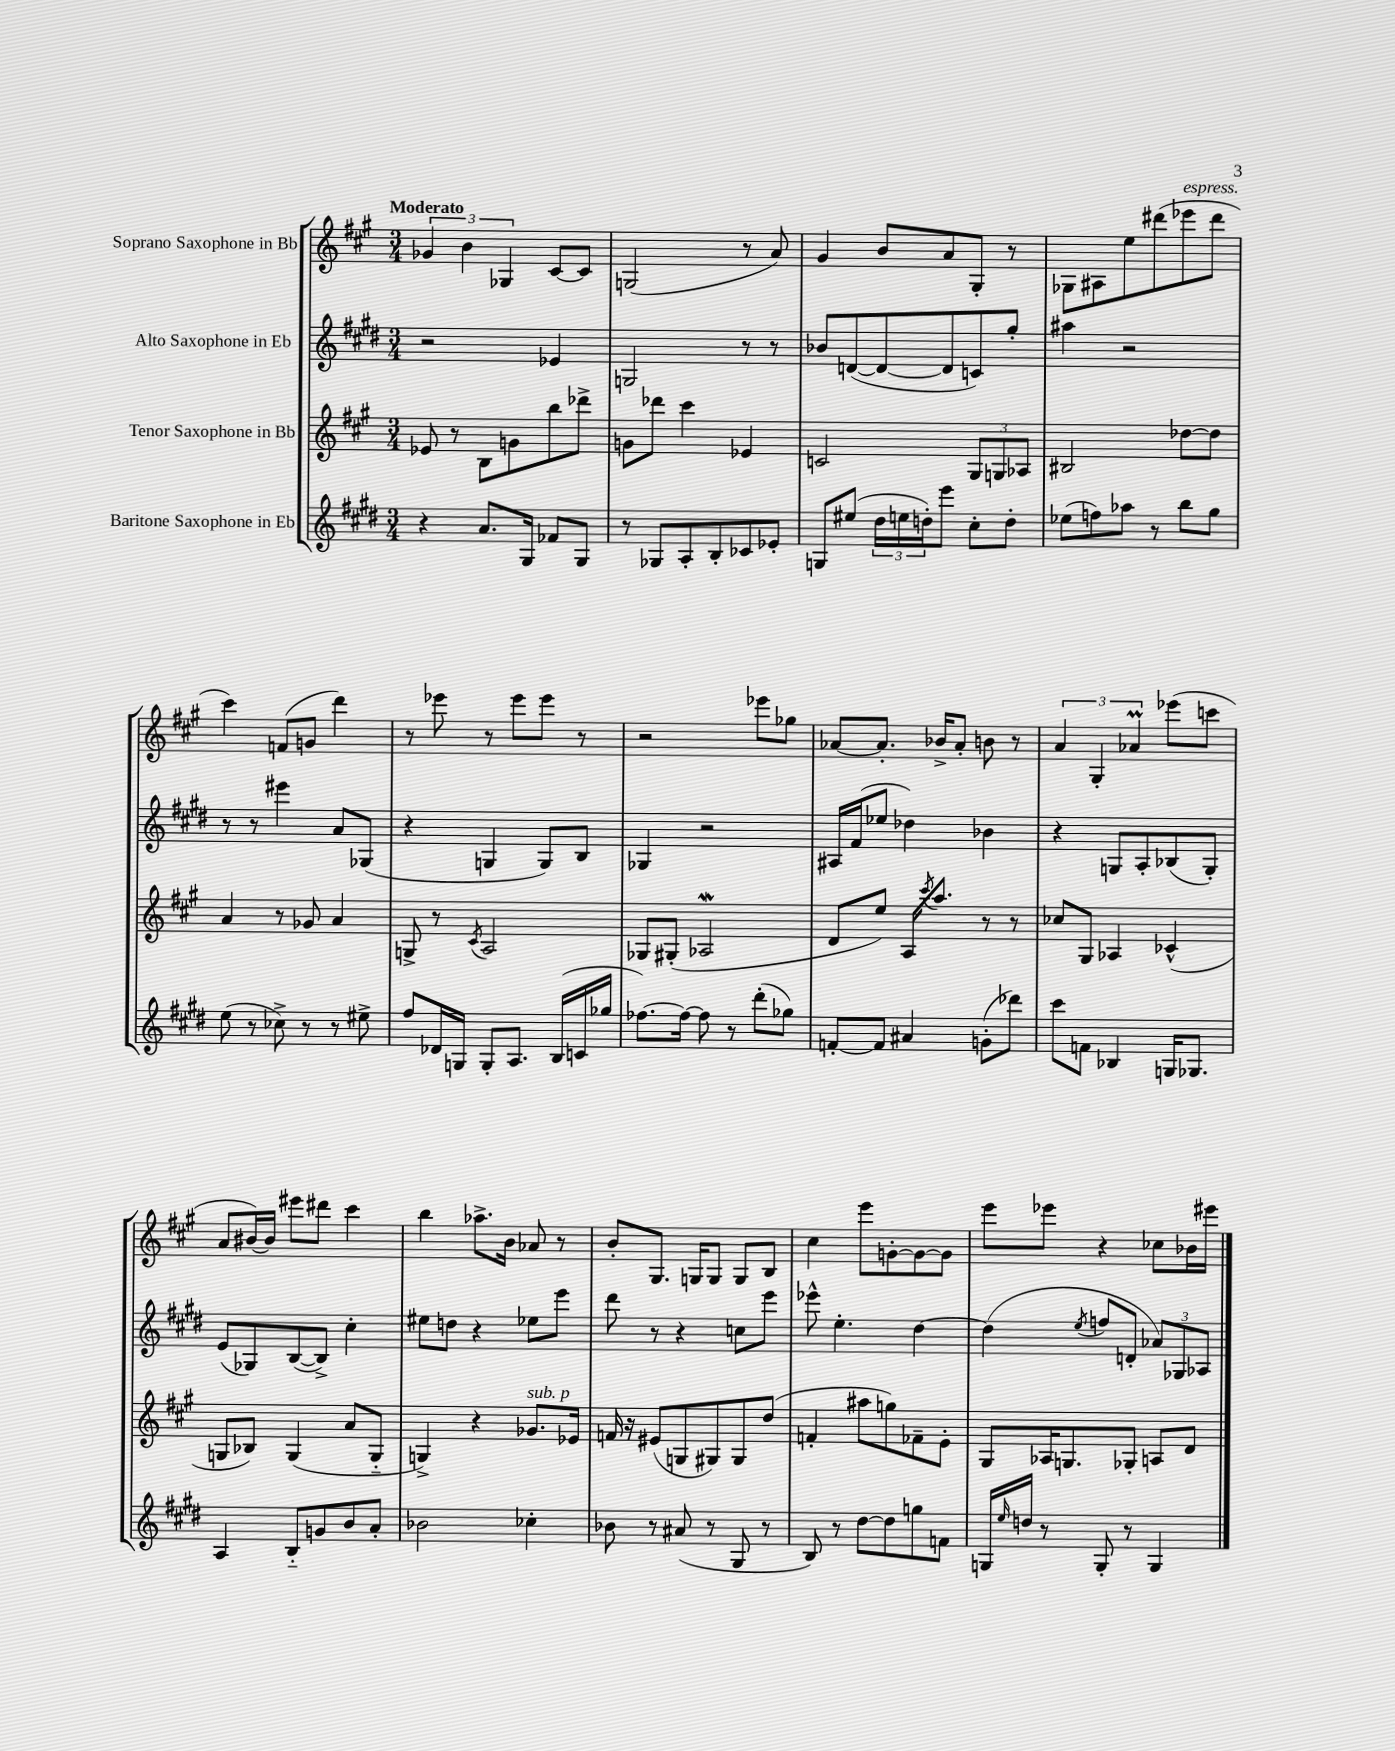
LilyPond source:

<<
\new StaffGroup <<
\new Staff = "s0" \with { instrumentName = "Soprano Saxophone in Bb" } {
    \clef treble \key a \major \numericTimeSignature \time 3/4 \tempo "Moderato"
    \tuplet 3/2 { ges'4 b'4 ges4 } cis'8~ cis'8 |
    g2( r8 a'8) |
    gis'4 b'8 a'8 gis8-. r8 |
    ges8 ais8 e''8 dis'''8( ees'''8^\markup { \italic "espress." } dis'''8 |
    cis'''4) f'8( g'8 d'''4) |
    r8 ees'''8 r8 ees'''8 ees'''8 r8 |
    r2 ees'''8 ges''8 |
    aes'8~ aes'8.-. bes'16-> aes'8-. b'8 r8 |
    \tuplet 3/2 { a'4 gis4-. aes'4\prall } ees'''8( c'''8 |
    a'8 bis'16~) bis'16 eis'''8 dis'''8 cis'''4 |
    b''4 aes''8.-> b'16 aes'8 r8 |
    b'8-. gis8. g16 g8 g8 b8 |
    cis''4 e'''8 g'8~-. g'8~ g'8 |
    e'''8 ees'''8 r4 ces''8 bes'16 eis'''16 \bar "|." |
}
\new Staff = "s1" \with { instrumentName = "Alto Saxophone in Eb" } {
    \clef treble \key e \major \numericTimeSignature \time 3/4
    r2 ees'4 |
    g2 r8 r8 |
    bes'8 d'8~( d'8~ d'8 c'8) gis''8-. |
    ais''4 r2 |
    r8 r8 eis'''4 a'8 ges8( |
    r4 g4 g8) b8 |
    ges4 r2 |
    ais16 fis'16( ees''8 des''4) bes'4 |
    r4 g8 a8-. bes8( g8-.) |
    e'8( ges8) b8~( b8->) cis''4-. |
    eis''8 d''8 r4 ees''8 e'''8 |
    dis'''8 r8 r4 c''8 e'''8 |
    ees'''8-^ e''4.-. dis''4~ |
    dis''4( \acciaccatura { e''8 } f''8 d'8-. \tuplet 3/2 { aes'8) ges8 aes8 } \bar "|." |
}
\new Staff = "s2" \with { instrumentName = "Tenor Saxophone in Bb" } {
    \clef treble \key a \major \numericTimeSignature \time 3/4
    ees'8 r8 b8 g'8 b''8 des'''8-> |
    g'8 des'''8 cis'''4 ees'4 |
    c'2 \tuplet 3/2 { gis8 g8 aes8 } |
    bis2 des''8~ des''8 |
    a'4 r8 ges'8 a'4 |
    g8-> r8 \acciaccatura { cis'8 } a2 |
    ges8 gis8-.( aes2\mordent |
    d'8 e''8) a16 \acciaccatura { cis'''8 } a''8. r8 r8 |
    ces''8 gis8 aes4 ces'4-^( |
    g8 bes8) g4( a'8 g8-_ |
    g4->) r4 ges'8.^\markup { \italic "sub. p" } ees'16 |
    f'16 r16 eis'8( g8 gis8) gis8 d''8( |
    f'4-. ais''8 g''8) fes'8-- e'8-. |
    gis8 aes16 g8. ges8-. a8 d'8 \bar "|." |
}
\new Staff = "s3" \with { instrumentName = "Baritone Saxophone in Eb" } {
    \clef treble \key e \major \numericTimeSignature \time 3/4
    r4 a'8. gis16 fes'8 gis8 |
    r8 ges8 a8-. b8-. ces'8 ees'8-. |
    g8 eis''8( \tuplet 3/2 { dis''16 e''16 d''16-.) } e'''8 cis''8-. d''8-. |
    ees''8( f''8) aes''8 r8 b''8 gis''8 |
    e''8( r8 ces''8->) r8 r8 eis''8-> |
    fis''8 des'16 g16 g8-. a8. b16( c'16 ges''16 |
    fes''8.~) fes''16~ fes''8 r8 dis'''8-.( ges''8) |
    f'8~-. f'8 ais'4 g'8-.( des'''8) |
    cis'''8 f'8 bes4 g16 ges8. |
    a4 b8-_ g'8 b'8 a'8-. |
    bes'2 ces''4-. |
    bes'8 r8 ais'8( r8 gis8 r8 |
    b8) r8 dis''8~ dis''8 g''8 f'8 |
    g16 \grace { e''16 } d''16 r8 g8-. r8 g4 \bar "|." |
}
>>
>>
\layout { \context { \Score \remove "Bar_number_engraver" } }
